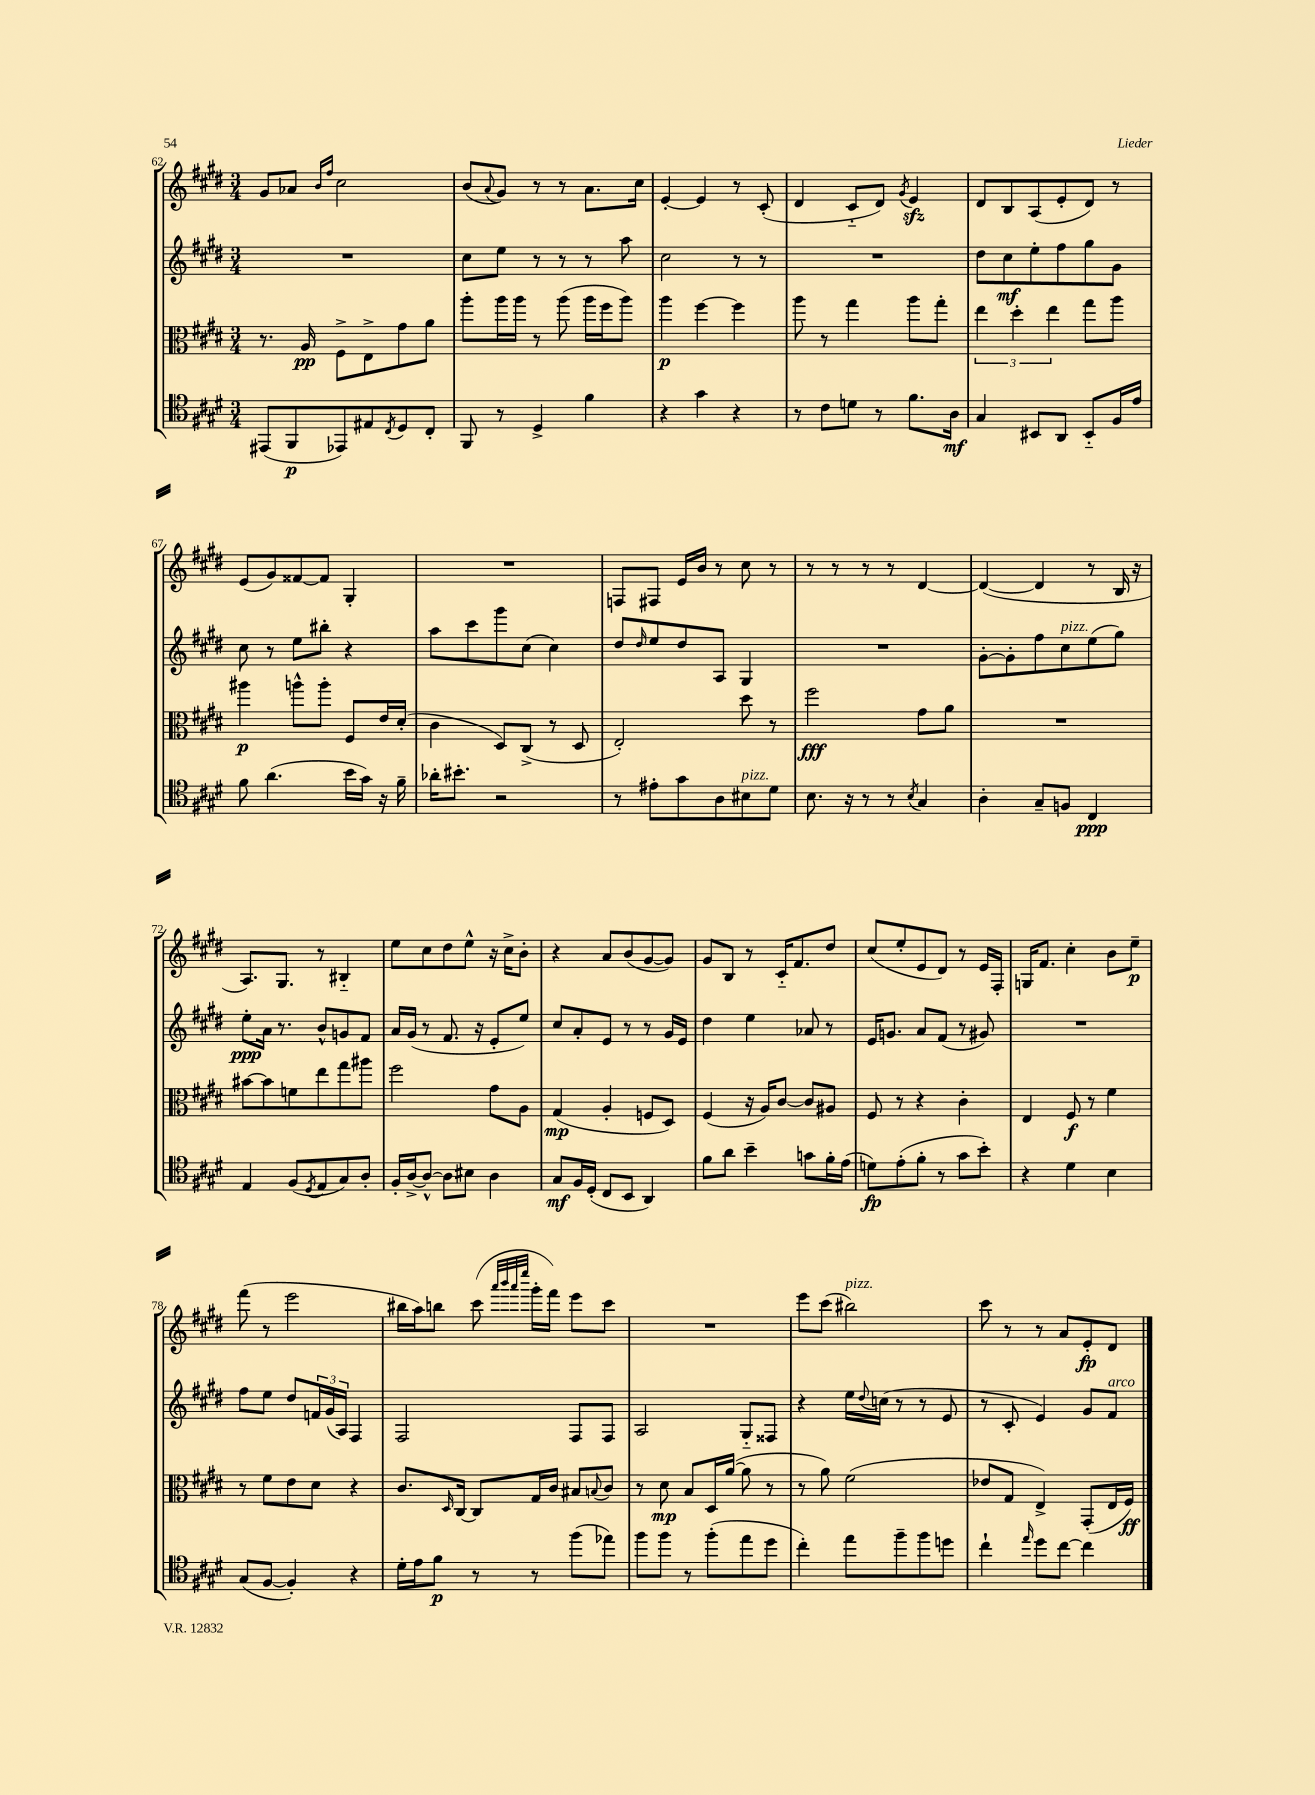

**kern	**kern	**kern	**kern
*staff4	*staff3	*staff2	*staff1
*clefC4	*clefC3	*clefG2	*clefG2
*k[f#c#g#d#]	*k[f#c#g#d#]	*k[f#c#g#d#]	*k[f#c#g#d#]
*M3/4	*M3/4	*M3/4	*M3/4
(8EE#/L	8.r	2.r	8g#/L
8FF#/	.	.	8a-/J
.	16A/	.	.
.	.	.	16qqb/LL
.	.	.	16qqff#/JJ
8EE-/)	8F#^\L	.	2cc#\
8E#/	8E^\	.	.
8qC#/	.	.	.
8D#/	8g#\	.	.
8C#'/J	8a\J	.	.
=	=	=	=
8FF#/	8aa'\L	8cc#\L	(8b/L
.	.	.	8qqa/
8r	16aa\L	8ee\J	8g#/J)
.	16aa\JJ	.	.
4D#^/	8r	8r	8r
.	(8aa\	8r	8r
4f#\	16aa\LL	8r	8.a\L
.	16ff#\J	.	.
.	8aa\J)	8aa\	.
.	.	.	16cc#\Jk
=	=	=	=
4r	4aa\	2cc#\	[4e'/
4g#\	[4ff#\	.	4e/]
4r	4ff#\]	8r	8r
.	.	8r	(8c#'/
=	=	=	=
8r	8aa\	2.r	4d#/
8c#\L	8r	.	.
8d\J	4gg#\	.	8c#'~/L
8r	.	.	8d#/J)
.	.	.	8qg#/
8.f#\L	8aa\L	.	4e/
.	8gg#'\J	.	.
16A\Jk	.	.	.
=	=	=	=
4G#/	6ee\	8dd#\L	8d#/L
.	.	8cc#\	8B/
.	6dd#'\	.	.
8BB#/L	.	8ee'\	(8A/
.	6ee\	.	.
8AA/J	.	8ff#\	8e'/
8BB#'~/L	8gg#\L	8gg#\	8d#/J)
16F#/L	8aa\J	8g#\J	8r
16e/JJ	.	.	.
=	=	=	=
8f#\	4aa#\	8cc#\	(8e/L
(4.a\	.	8r	8g#/)
.	8aa^^\L	8ee\L	[8f##/
.	8aa'\J	8bb#'\J	8f##/]J
16b\LL	8F#/L	4r	4G#'/
16g#\JJ)	.	.	.
16r	16e/L	.	.
16f#~\	(16d#'/JJ	.	.
=	=	=	=
16a-'\LK	4c#\	8aa\L	2.r
8.b#'\J	.	.	.
.	.	8ccc#\	.
2r	8D#/L)	8ggg#\	.
.	(8C#^/J	(8cc#\J	.
.	8r	4cc#\)	.
.	8D#/	.	.
=	=	=	=
8r	2E'/)	8dd#/L	8F/L
.	.	16qqdd#/	.
8e#'\L	.	8ee/	8F#/J
8g#\	.	8dd#/	16e/LL
.	.	.	16b/JJ
8A\	.	8A/J	8r
8B#\	8dd#\	4G#/	8cc#\
8d#\J	8r	.	8r
=	=	=	=
8.B\	2ff#\	2.r	8r
.	.	.	8r
16r	.	.	.
8r	.	.	8r
8r	.	.	8r
8qB/	.	.	.
4G#/	8g#\L	.	[4d#/
.	8a\J	.	.
=	=	=	=
4A'\	2.r	[8g#'\L	(4d#/_
.	.	8g#'\]	.
8G#~/L	.	8ff#\	4d#/]
8F/J	.	8cc#\	.
4C#/	.	(8ee\	8r
.	.	8gg#\J)	16B/
.	.	.	16r
=	=	=	=
4E/	[8b#\L	8ee'\L	8.A/L)
.	8b#\]	16a\Jk	.
.	.	8.r	8.G#/J
(8F#/L	8f\	.	.
8qD#/	.	.	.
8E/	8ee\	8b^^/L	8r
8G#/)	8gg#\	8g/	4B#'~/
8A'/J	8aa#\J	8f#/J	.
=	=	=	=
16F#'/LL	2ff#\	16a/LL	8ee\L
[16A^/J	.	(16g#/JJ	.
8A^^/_J	.	8r	8cc#\
8A\]L	.	8.f#/	8dd#\
8B#\J	.	.	8ee^^\J
.	.	16r	.
4A\	8g#\L	8e'/L	16r
.	.	.	16cc#^\LK
.	8A\J	8ee/J)	8b'\J
=	=	=	=
8G#/L	(4G#/	8cc#/L	4r
16F#/L	.	8a'/	.
(16D#'/JJ	.	.	.
8C#/L	4A'/	8e/J	8a/L
8BB/J	.	8r	(8b/
4AA/)	8F/L	8r	[8g#/
.	8D#/J)	16g#/LL	8g#/]J)
.	.	16e/JJ	.
=	=	=	=
8f#\L	(4F#/	4dd#\	8g#/L
8a\J	.	.	8B/J
4b~\	16r	4ee\	8r
.	16A/LK)	.	.
.	[8c#/J	.	16c#'~/LK
.	.	.	8.f#/
8g\L	8c#/]L	8a-/	.
16f#'\L	8A#/J	8r	8dd#/J
(16e\JJ	.	.	.
=	=	=	=
8d\L)	8F#/	16e/LK	(8cc#/L
.	.	8.g/J	.
(8e'\	8r	.	8ee'/
8f#'\J	4r	8a/L	8e/
8r	.	(8f#/J	8d#/J)
8g#\L	4c#'\	8r	8r
8b'\J)	.	8g#/)	16e/LL
.	.	.	16F#'/JJ
=	=	=	=
4r	4E/	2.r	16G/LK
.	.	.	8.f#/J
4d#\	8F#/	.	4cc#'\
.	8r	.	.
4B\	4f#\	.	8b\L
.	.	.	8ee~\J
=	=	=	=
(8G#/L	8r	8ff#\L	(8fff#\
[8F#/J	8f#\L	8ee\J	8r
4F#'/])	8e\	8dd#/L	2eee\
.	8d#\J	24f/L	.
.	.	(24g#/	.
.	.	24A/JJ)	.
4r	4r	4F#/	.
=	=	=	=
16d#'\LL	8.c#/L	2F#/	16bb#\LL
16e\J	.	.	16aa\J)
8f#\J	.	.	8bb\J
.	16qqD#/	.	.
.	[16C#/Jk	.	.
8r	8C#/]L	.	(8ccc#\
.	.	.	32qqaaa/LLL
.	.	.	32qqbbb/
.	.	.	32qqaaa/
.	.	.	32qqeeee/JJJ
8r	16G#/L	.	16ggg#'\LL
.	16c#/JJ	.	16fff#\JJ)
(8ff#\L	8B#/L	8F#/L	8eee\L
.	8qqB/	.	.
8ee-\J)	8c#/J	8F#/J	8ccc#\J
=	=	=	=
8ff#\L	8r	2A/	2.r
8ff#\J	8d#\	.	.
8r	8B/L	.	.
(8ff#'\L	16D#/L	.	.
.	([16a/JJ	.	.
8ee\	8a\]	8G#'~/L	.
8dd#\J	8r	8F##/J	.
=	=	=	=
4cc#'\)	8r	4r	8eee\L
.	8a\)	.	(8ccc#\J
8ee\L	(2f#\	16ee\LL	2bb#\)
.	.	8qqdd#/	.
.	.	(16cc\JJ	.
8ff#~\	.	8r	.
8ff#\	.	8r	.
8dd\J	.	8e/	.
=	=	=	=
4cc#`\	8e-/L	8r	8ccc#\
.	8G#/J	8c#'/	8r
16qqee/	.	.	.
8dd#\L	4E^/)	4e/)	8r
[8cc#\J	.	.	8a/L
4cc#\]	(8GG#'/L	8g#/L	8e'/
.	16E/L	8f#/J	8d#/J
.	16F#/JJ)	.	.
==	==	==	==
*-	*-	*-	*-
